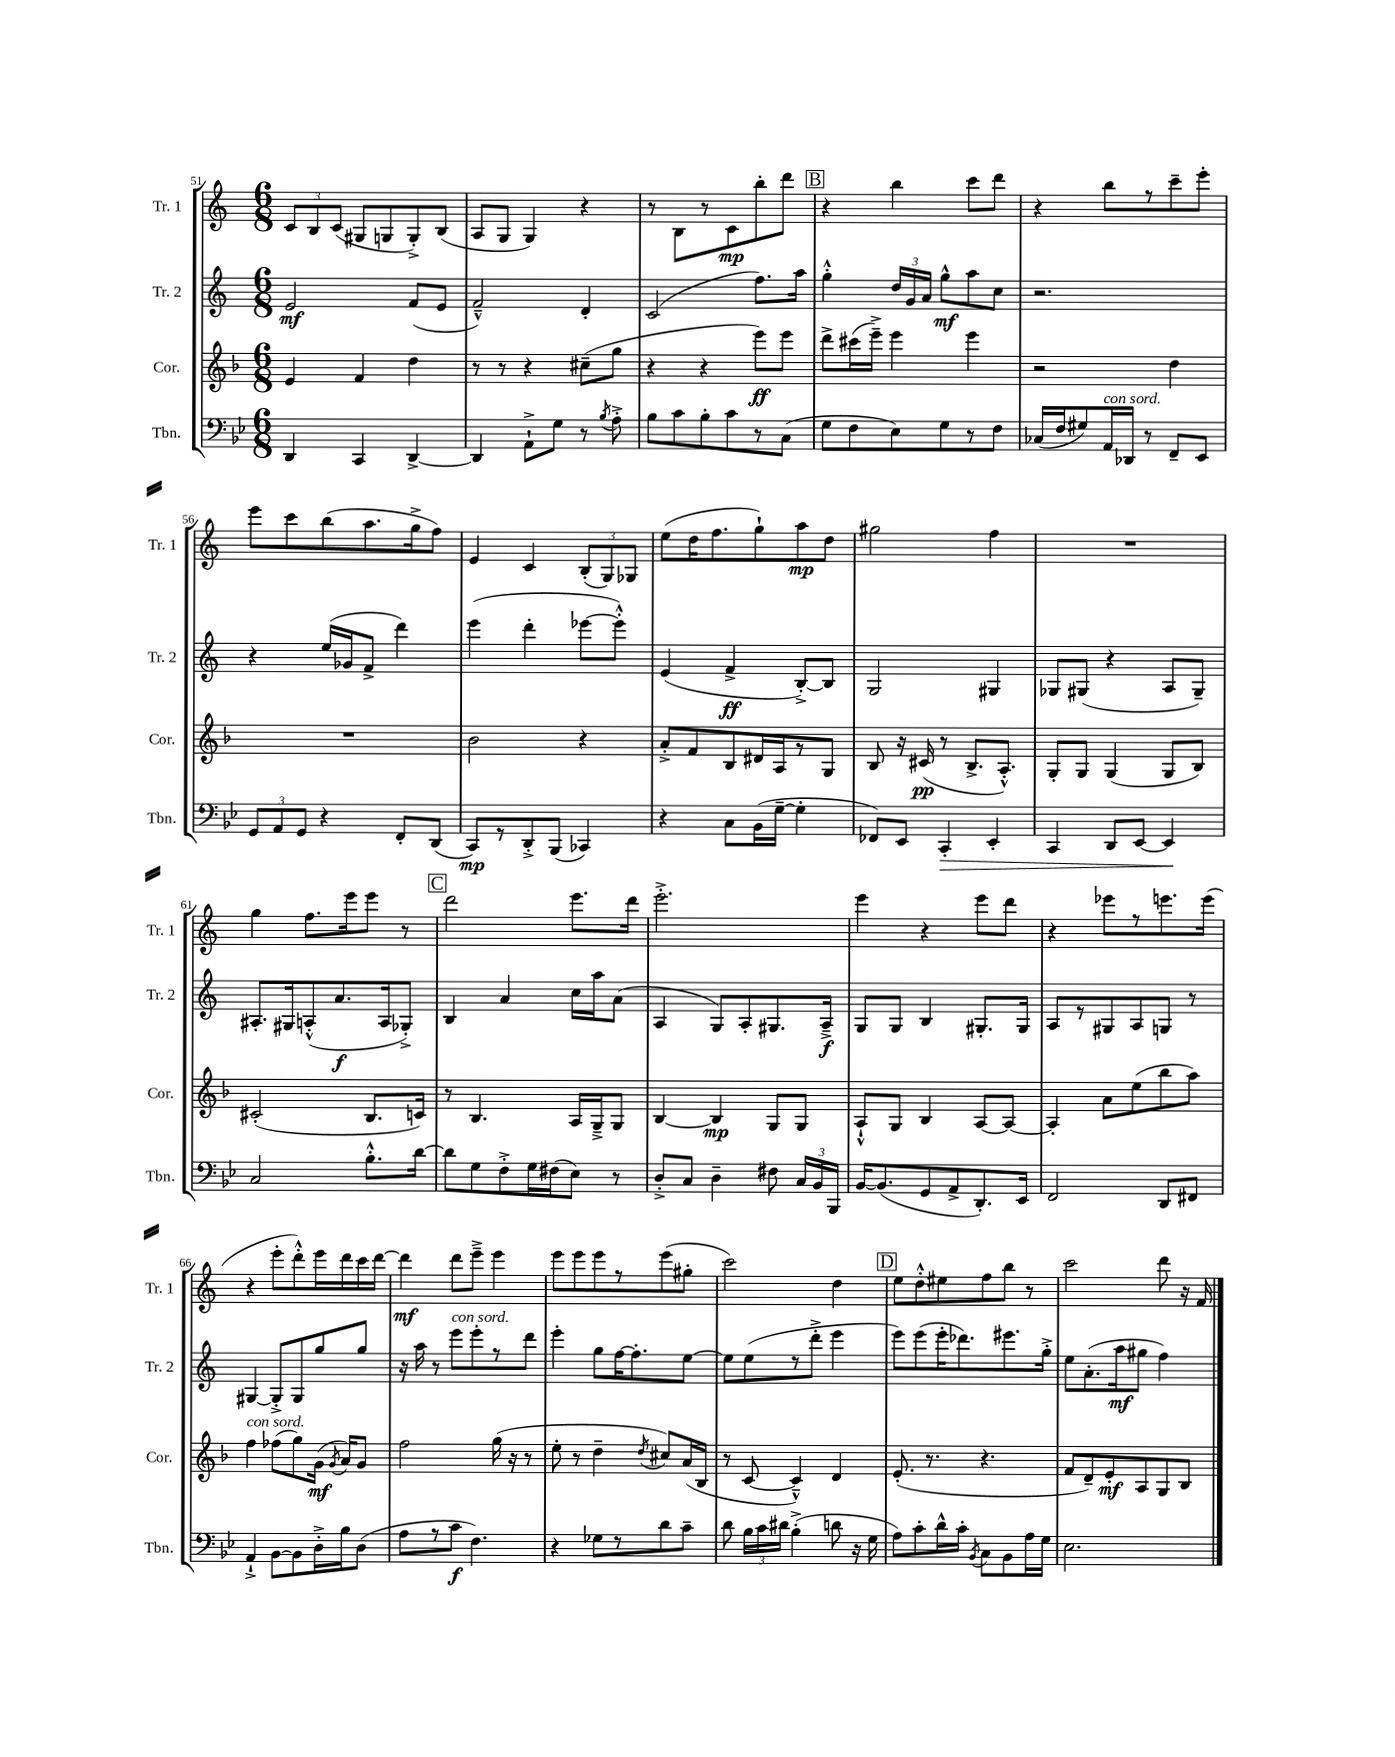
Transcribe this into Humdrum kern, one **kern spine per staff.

**kern	**kern	**kern	**kern
*staff4	*staff3	*staff2	*staff1
*clefF4	*clefG2	*clefG2	*clefG2
*k[b-e-]	*k[b-]	*k[]	*k[]
*M6/8	*M6/8	*M6/8	*M6/8
4DD	4e	2e	12c
.	.	.	12B
.	.	.	(12c
4CC	4f	.	8G#
.	.	.	8G
[4DD^	4dd	(8f	8G'^)
.	.	8e	(8B
=	=	=	=
4DD]	8r	2f~^^)	8A
.	8r	.	8G
8AA`^	4r	.	4G)
8G	.	.	.
8r	(8cc#~	4d'	4r
8qB-	.	.	.
8A'^	8gg	.	.
=	=	=	=
8B-	4r	(2c	8r
8c	.	.	8B
8B-'	4r	.	8r
8c	.	.	8c
8r	8eee)	8.ff)	8bb'
(8C	8eee	.	8ddd
.	.	16aa	.
=	=	=	=
8G	8ddd^	4gg'^^	4r
8F	(16ccc#	.	.
.	16eee~^)	.	.
8E-)	4eee	24dd	4bb
.	.	24g	.
.	.	24a	.
8G	.	8gg^^	.
8r	4eee	8aa	8ccc
8F	.	8cc	8ddd
=	=	=	=
(16C-	2r	2.r	4r
16F	.	.	.
8G#)	.	.	.
16AA	.	.	8bb
16DD-	.	.	.
8r	.	.	8r
8FF~	4dd	.	8ccc~
8EE-	.	.	8eee'
=	=	=	=
12GG	2.r	4r	8eee
12AA	.	.	.
.	.	.	8ccc
12GG	.	.	.
4r	.	(16ee	(8bb
.	.	16g-	.
.	.	8f^	8.aa
8FF'	.	4ddd)	.
.	.	.	16gg^
(8DD	.	.	8ff)
=	=	=	=
8CC)	2b-	(4eee	4e
8r	.	.	.
8DD'^	.	4ddd'	4c
(8BBB-	.	.	.
4CC-)	4r	[8eee-	(12B'
.	.	.	12G)
.	.	8eee-'^^])	.
.	.	.	12G-
=	=	=	=
4r	8a'^	(4e	(8ee
.	8f	.	16dd
.	.	.	8.ff
8C	8B-	4f^	.
(16BB-	16d#	.	8gg`)
[16G~	16A	.	.
4G']	8r	[8B'^)	8aa
.	8G	8B]	8dd
=	=	=	=
8FF-)	8B-	2G	2gg#
8EE-	16r	.	.
.	(16c#	.	.
4CC'	8r	.	.
.	8.B-^	.	.
4EE-'	.	4G#	4ff
.	8.A'^^)	.	.
=	=	=	=
4CC	8G'	8G-	2.r
.	8G	(8G#	.
8DD	(4G	4r	.
[8EE-	.	.	.
4EE-]	8G	8A	.
.	8B-)	8G#~)	.
=	=	=	=
2C	(2c#'	8.A#'	4gg
.	.	16G#	.
.	.	(8A'^^	8.ff
.	.	8.a	.
.	.	.	16eee
8.B-'^^	8.B-	.	8eee
.	.	16A	.
.	.	8G-'^)	8r
[16d	16c)	.	.
=	=	=	=
8d]	8r	4B	2ddd
8G	4.B-	.	.
8F'^	.	4a	.
16G	.	.	.
(16F#	.	.	.
8E-)	16A	16cc	8.eee
.	16G~^	16aa	.
8r	8G	(8a	.
.	.	.	16ddd
=	=	=	=
8D'^	[4B-	4A	2.eee'^
8C	.	.	.
4D~	4B-]	8G)	.
.	.	8A'	.
8F#	8G	8.G#	.
24C	8G	.	.
24BB-	.	.	.
.	.	16A~^	.
24BBB-	.	.	.
=	=	=	=
[16BB-	8A`^^	8G	4eee
(8.BB-]	.	.	.
.	8G	8G	.
8GG	4B-	4B	4r
8AA^	.	.	.
8.DD')	[8A	8.G#'	8eee
.	8A_	.	8ddd
16EE-	.	16G#	.
=	=	=	=
2FF	4A']	8A	4r
.	.	8r	.
.	8a	8G#	8eee-
.	(8ee	8A	8r
8DD	8bb-	8G	8.eee
8FF#	8aa)	8r	.
.	.	.	(16eee
=	=	=	=
4AA`^	4ff	[4G#	4r
[8BB-	(8ff-	8G#'^]	8eee'
8BB-]	8gg)	8G#	8ddd'^^)
16D'^	(16g	8gg	16eee
.	8qg	.	.
16B-	16a)	.	16ddd
(8D	8g	8gg	16ccc
.	.	.	[16ddd
=	=	=	=
8A	2ff	16r	4ddd]
.	.	16aa	.
8r	.	8r	.
8c	.	8eee	8ddd
4.F)	.	8eee'	8eee~^
.	(16gg	8r	4eee
.	16r	.	.
.	8r	8ddd	.
=	=	=	=
4r	8ee'	4eee'	8eee
.	8r	.	8eee
8G-	4dd~	8gg	8eee
8r	.	[16ff	8r
.	.	8.ff']	.
.	8qdd	.	.
8d	8cc#)	.	(8eee
8c~	(16a	[8ee	8gg#'
.	16B-	.	.
=	=	=	=
8d	8r	8ee]	2ccc)
24B-	[8c	(8ee	.
24c	.	.	.
24d#	.	.	.
(4B-'^	4c~^^])	8r	.
.	.	8ddd'^	.
8d	4d	4eee	4dd
16r	.	.	.
16G	.	.	.
=	=	=	=
8A)	(8.e'	8eee)	8ee
8c'	.	(8eee	8dd'^^
.	8.r	.	.
16d^^	.	16eee'	8ee#
16c'	.	8.ddd-)	.
8qBB-	.	.	.
8C	4.r	.	8ff
8BB-	.	8.eee#	8bb
16A	.	.	8r
16G	.	16gg'^	.
=	=	=	=
2.E-	8f	8ee	2ccc
.	8d~)	(8.a'	.
.	8e'	.	.
.	.	16aa	.
.	8A	8gg#	.
.	8G	4ff)	8ddd
.	8B-	.	16r
.	.	.	16f
==	==	==	==
*-	*-	*-	*-
